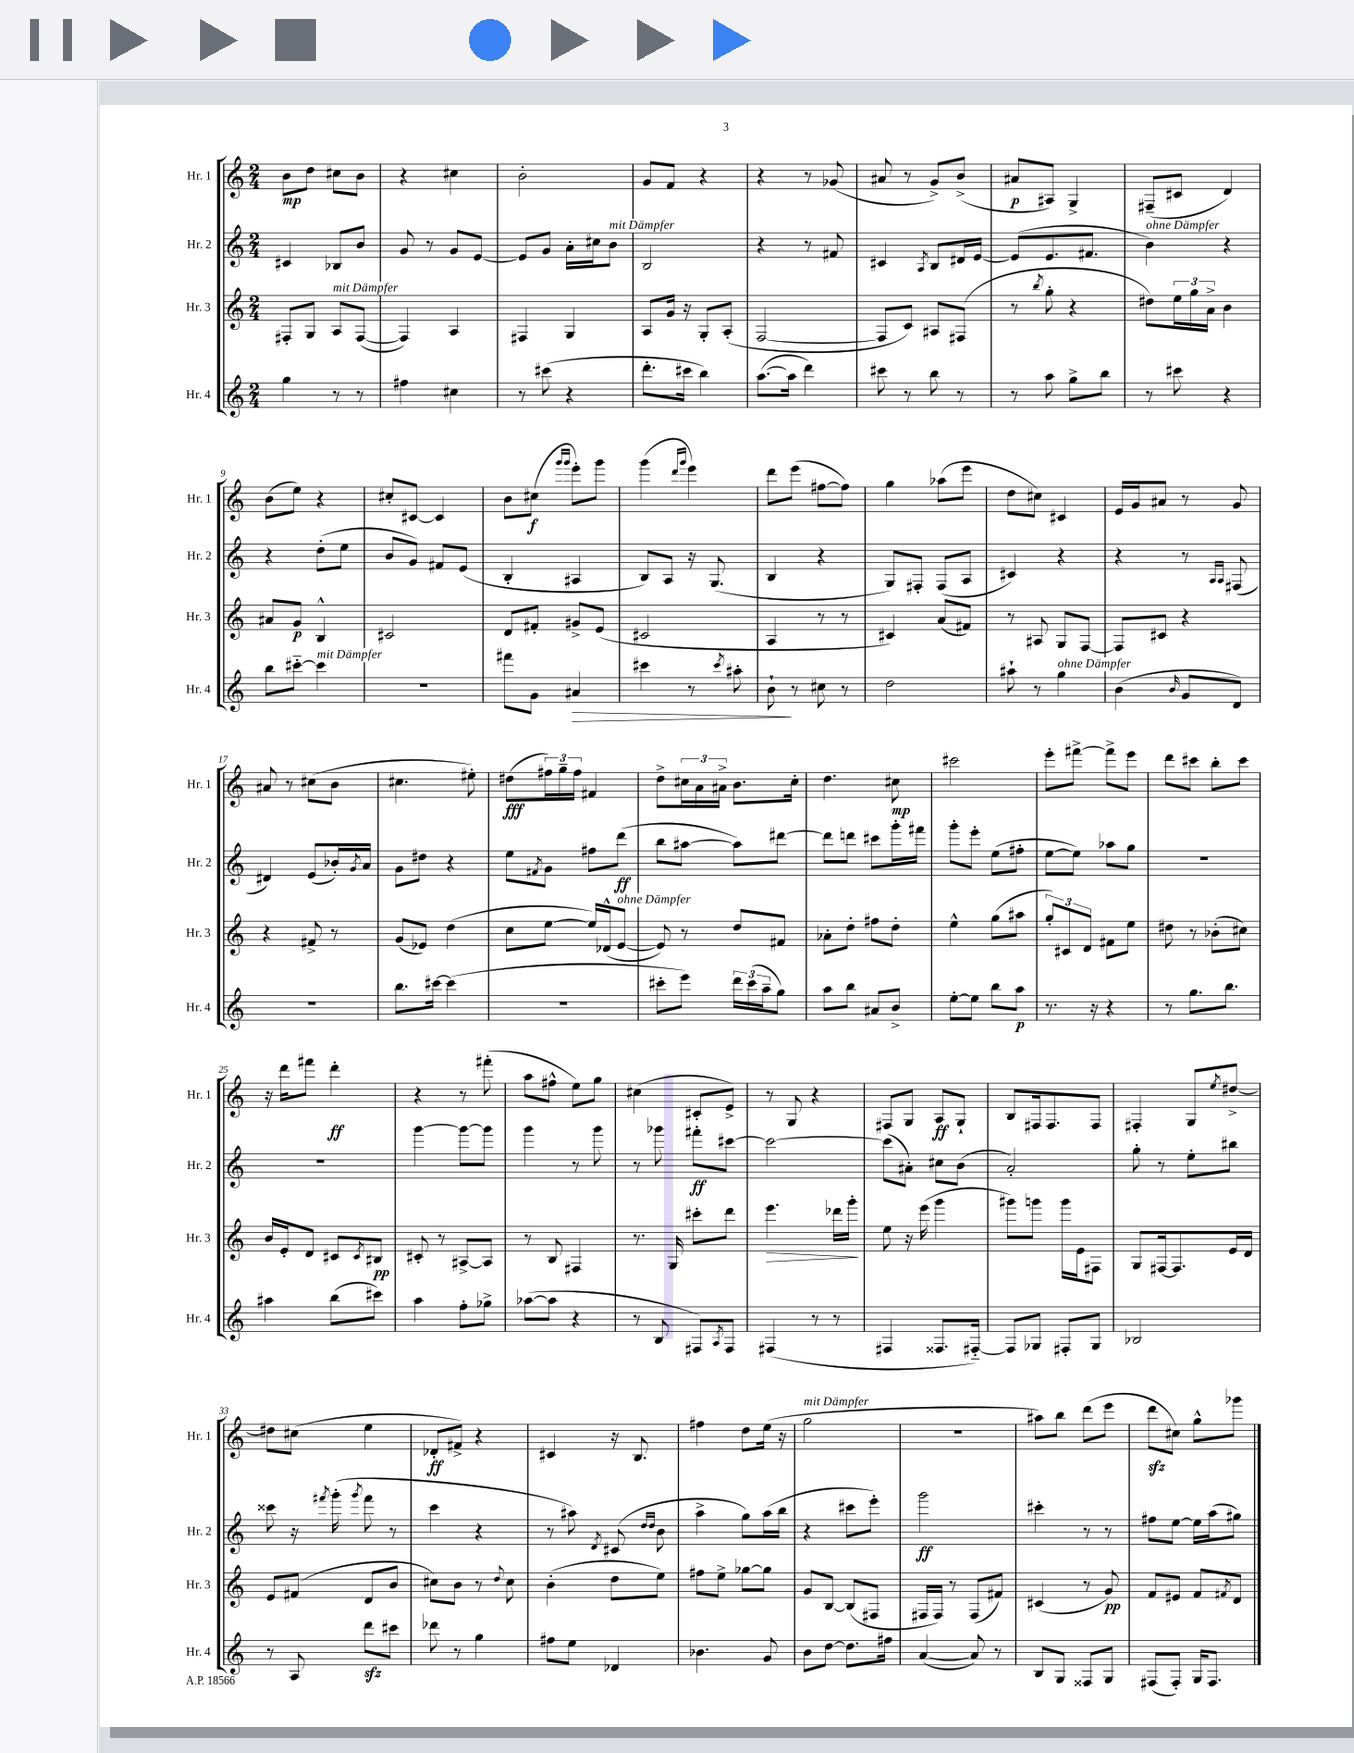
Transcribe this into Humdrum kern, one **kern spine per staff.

**kern	**kern	**kern	**kern
*staff4	*staff3	*staff2	*staff1
*clefG2	*clefG2	*clefG2	*clefG2
*k[]	*k[]	*k[]	*k[]
*M2/4	*M2/4	*M2/4	*M2/4
4gg\	8F#'/L	4c#/	8b\L
.	8G/J	.	8dd\J
8r	8A/L	8B-/L	8cc#\L
8r	([8F#/J	8b/J	8b\J
=	=	=	=
4ff#\	4F#/])	8g/	4r
.	.	8r	.
4cc#\	4A/	8g/L	4cc#\
.	.	[8e/J	.
=	=	=	=
8r	4F#/	8e/]L	2b'\
(8ccc#\	.	8g/J	.
4r	4G/	16a'\LL	.
.	.	16cc#\J	.
.	.	8b\J	.
=	=	=	=
8.ddd'\L	8A/L	2B/	8g/L
.	16g/Jk	.	8f/J
16ccc#\Jk	16r	.	.
4bb\)	8G'/L	.	4r
.	(8A'/J	.	.
=	=	=	=
([8.aa\L	[2F/	4r	4r
16aa\]Jk	.	.	.
4ddd\)	.	8r	8r
.	.	8f#/	(8g-/
=	=	=	=
8ccc#\	8F/]L	4c#/	8a#/
8r	8c/J)	.	8r
.	.	8qA/	.
8bb\	8A#/L	8B/L	8g^/L)
8r	(8F#/J	16d#/L	(8b^/J
.	.	[16e/JJ	.
=	=	=	=
8r	8r	(8e/]L	8a#/L
.	8qbb/	.	.
8aa\	8gg'\	8.e/	8A#/J)
8gg^\L	4r	.	4G^/
.	.	8.f#/J	.
8bb\J	.	.	.
=	=	=	=
8r	8dd#\L)	4b\)	(8F#~/L
8ccc#\	24ee\L	.	8c#/J
.	24gg\	.	.
.	24a^\JJ	.	.
4r	4b\	4r	4d/)
=	=	=	=
8bb\L	8a#/L	4r	(8b\L
[8ccc#'~\J	8g/J	.	8ee\J)
4ccc#\]	4B^^/	(8dd'\L	4r
.	.	8ee\J	.
=	=	=	=
2r	2c#/	8b/L	8cc#'/L
.	.	8g/J)	[8c#/J
.	.	8f#/L	4c#/]
.	.	(8e/J	.
=	=	=	=
8fff#\L	8d/L	4B'/	8b\L
8g\J	8f#'/J	.	(8cc#\J
.	.	.	16qqggg/LL
.	.	.	16qqggg/JJ
4a#/	8g#^/L	4A#/	8eee'\L)
.	(8e/J	.	8ggg\J
=	=	=	=
4ccc#\	2c#/	8B/L)	(4ggg\
.	.	8A/J	.
.	.	.	16qqddd/LL
.	.	.	16qqggg/JJ
8r	.	16r	4eee\)
.	.	(8.G/	.
8qccc#/	.	.	.
8aa#'\	.	.	.
=	=	=	=
8b`\	4A/	4B/	8ddd\L
8r	.	.	(8eee\J
8cc#\	8r	4r	[8ff#\L
8r	8r	.	8ff#\]J)
=	=	=	=
2dd\	4c#/)	8G/L)	4gg\
.	.	8F#'/J	.
.	(8a/L	(8F#/L	(8aa-\L
.	8f#/J)	8A/J	8eee\J
=	=	=	=
8aa#`\	8r	4c#/)	8dd\L
8r	8A#/	.	8cc#\J)
4gg\	8G/L	4r	4c#/
.	[8F/J	.	.
=	=	=	=
(4b\	8F/]L	4r	16e/LL
.	.	.	16g/J
.	8c#/J	.	8a#/J
16qqb/	.	.	.
8g/L	4r	8r	8r
.	.	16qqA/LL	.
.	.	16qqA/JJ	.
8d/J)	.	(8F#/	8g/
=	=	=	=
2r	4r	4d#/)	8a#/
.	.	.	8r
.	8f#^/	(8e/L	(8cc#\L
.	8r	16b-'/L)	8b\J
.	.	8qg/	.
.	.	16a/JJ	.
=	=	=	=
8.bb\L	(8g/L	8g\L	4.cc#\
.	8e-/J)	8dd#\J	.
[16ccc#\Jk	.	.	.
(4ccc#\]	(4dd\	4r	.
.	.	.	8ee#'\)
=	=	=	=
2r	8cc\L	8ee\L	(8dd#\L
.	.	8qf#/	.
.	[8ee\J	8g\J	24ff#\L)
.	.	.	24gg~\
.	.	.	24ff#\JJ
.	16ee/]LL)	8ff#\L	4f#/
.	(16d-^^/J	.	.
.	[8e/J	(8ddd\J	.
=	=	=	=
8ccc#'\L	8e/])	8bb\L	8dd^\L
8eee\J)	8r	[8aa#\J	24cc#\L
.	.	.	24a\
.	.	.	24a#^\JJ
24ddd\LL	8dd/L	8aa#\]L)	8.b\L
(24ccc#\	.	.	.
24aa~\J	.	.	.
8gg\J)	8f#/J	[8ddd#\J	.
.	.	.	16cc#'\Jk
=	=	=	=
8aa\L	8a-'\L	8ddd#\]L	4.dd\
8bb\J	8dd'\J	8ddd\J	.
8a#/L	8ff#\L	8ccc#\L	.
8b^/J	8dd'\J	16ggg'\L	8cc#\
.	.	16fff#\JJ	.
=	=	=	=
[8ee'\L	4ee^^\	8ggg'\L	2ccc#\
8ee\]J	.	8eee'\J	.
8bb\L	(8gg\L	(8ee\L	.
8aa\J	8aa#\J	8ff#'\J	.
=	=	=	=
8.r	12gg'/L)	[8ee\L	8eee'\L
.	12c#/	.	.
.	.	8ee\]J)	[8fff#^\J
.	12d/J	.	.
16r	.	.	.
4r	8f#\L	8aa-\L	8fff#^\]L
.	8ee\J	8gg\J	8eee\J
=	=	=	=
8r	8dd#\	2r	8ddd\L
8.gg\L	8r	.	8ccc#\J
.	(8b-'\L	.	8bb'\L
8.bb\J	.	.	.
.	8cc#\J)	.	8ccc#\J
=	=	=	=
4aa#\	16b/LL	2r	16r
.	16e'/J	.	16ddd\LK
.	8d/J	.	8fff#\J
(8bb\L	8c#/L	.	4ddd'\
.	8qc#/	.	.
8ccc#\J)	8B#/J	.	.
=	=	=	=
4aa\	8c#'/	[4ggg\	4r
.	8r	.	.
8ff'\L	[8A#^/L	8ggg\_L	8r
8gg-^\J	8A#/]J	8ggg\]J	(8fff#'\
=	=	=	=
([8aa-\L	8r	4ggg\	8aa\L
8aa-\]J	8B/	.	8ff#^^\J
4r	4F#/	8r	8ee\L)
.	.	8ggg\	8gg\J
=	=	=	=
8r	8.r	8r	(4cc#\
8B/	.	8ggg-\	.
.	16G/	.	.
8F#/L)	8ccc#'\L	8fff#'\L	8c#'/L
8qA/	.	.	.
8F#/J	8ddd\J	[8ccc#\J	8e^/J)
=	=	=	=
(4F#/	4.eee\	2ccc#\_	8r
.	.	.	8G/
8r	.	.	4r
8r	16ddd-\LL	.	.
.	16ggg'\JJ	.	.
=	=	=	=
4F#/	8ee\	(8ccc#\]L	8F#/L
.	16r	8a#'\J)	8G/J
.	(16eee\	.	.
8.F##/L	4ggg\	8cc#\L	8A/L
.	.	(8b\J	8G`/J
[16F#'~/Jk)	.	.	.
=	=	=	=
8F#/]L	8ggg#\L)	2a'/)	8B/L
8G-/J	8ggg\J	.	16F#/k
.	.	.	8.F#/
8F#'/L	16ggg\LL	.	.
.	16e\J	.	.
8G-/J	8F#\J	.	8F#/J
=	=	=	=
2B-/	8G/L	8gg'\	4F#'/
.	[16F#/k	8r	.
.	8.F#/]	.	.
.	.	8ee'\L	8G/L
.	.	.	8qee/
.	16e/L	8bb#\J	[8dd#^/J
.	16d/JJ	.	.
=	=	=	=
8r	8e/L	8ccc##\	8dd#\]L
8A/	(8f#/J	16r	(8cc#\J
.	.	8qfff#/	.
.	.	(16ggg'\	.
.	.	8qggg/	.
8ddd\L	8d/L	8fff#\	4ee\
8ccc#\J	8b/J	8r	.
=	=	=	=
8ddd-\	8cc#\L)	4ccc\	8d-'/L
8r	8b\J	.	8f#^/J)
4gg\	8r	4r	4r
.	8qqdd/	.	.
.	8cc#\	.	.
=	=	=	=
8ff#\L	(4b'\	8r	4c#/
8ee\J	.	8aa#\)	.
.	.	8qd/	.
4d-/	8dd\L	(8c#/	16r
.	.	.	8.B/
.	.	16qqdd/LL	.
.	.	16qqdd/JJ	.
.	8ee\J)	8b\	.
=	=	=	=
4.b-\	8ff#\L	4aa^\	4ff#\
.	8ee^\J	.	.
.	[8gg-\L	8gg\L)	8dd\L
8g/	8gg-\]J	(16aa\L	(16ee\Jk
.	.	16bb\JJ	16r
=	=	=	=
8b\L	8g/L	4r	2gg\
[8dd\J	[8B/J	.	.
8.dd\]L	(8B/]L	8ccc#\L	.
.	8F#/J	8eee'\J)	.
16ff#\Jk	.	.	.
=	=	=	=
([4a/	16F#/LL	2ggg\	2r
.	16F#/JJ)	.	.
.	8r	.	.
8a/])	(8F#/L	.	.
8r	8f#/J)	.	.
=	=	=	=
8B/L	(4c#/	4ccc#'\	8aa#\L)
8G/J	.	.	8bb\J
8F##/L	8r	8r	(8ddd\L
8G/J	8g/)	8r	8eee\J
=	=	=	=
(8F#/L	8f/L	8ff#\L	8ddd\L
8F#'/J)	8e#/J	[8ee\J	8cc#\J)
16G/LK	8f/L	16ee\]LL	8gg^^\L
8.F#/J	.	(16aa\J	.
.	8qf#/	.	.
.	8d/J	8gg#\J)	8ggg-\J
==	==	==	==
*-	*-	*-	*-
